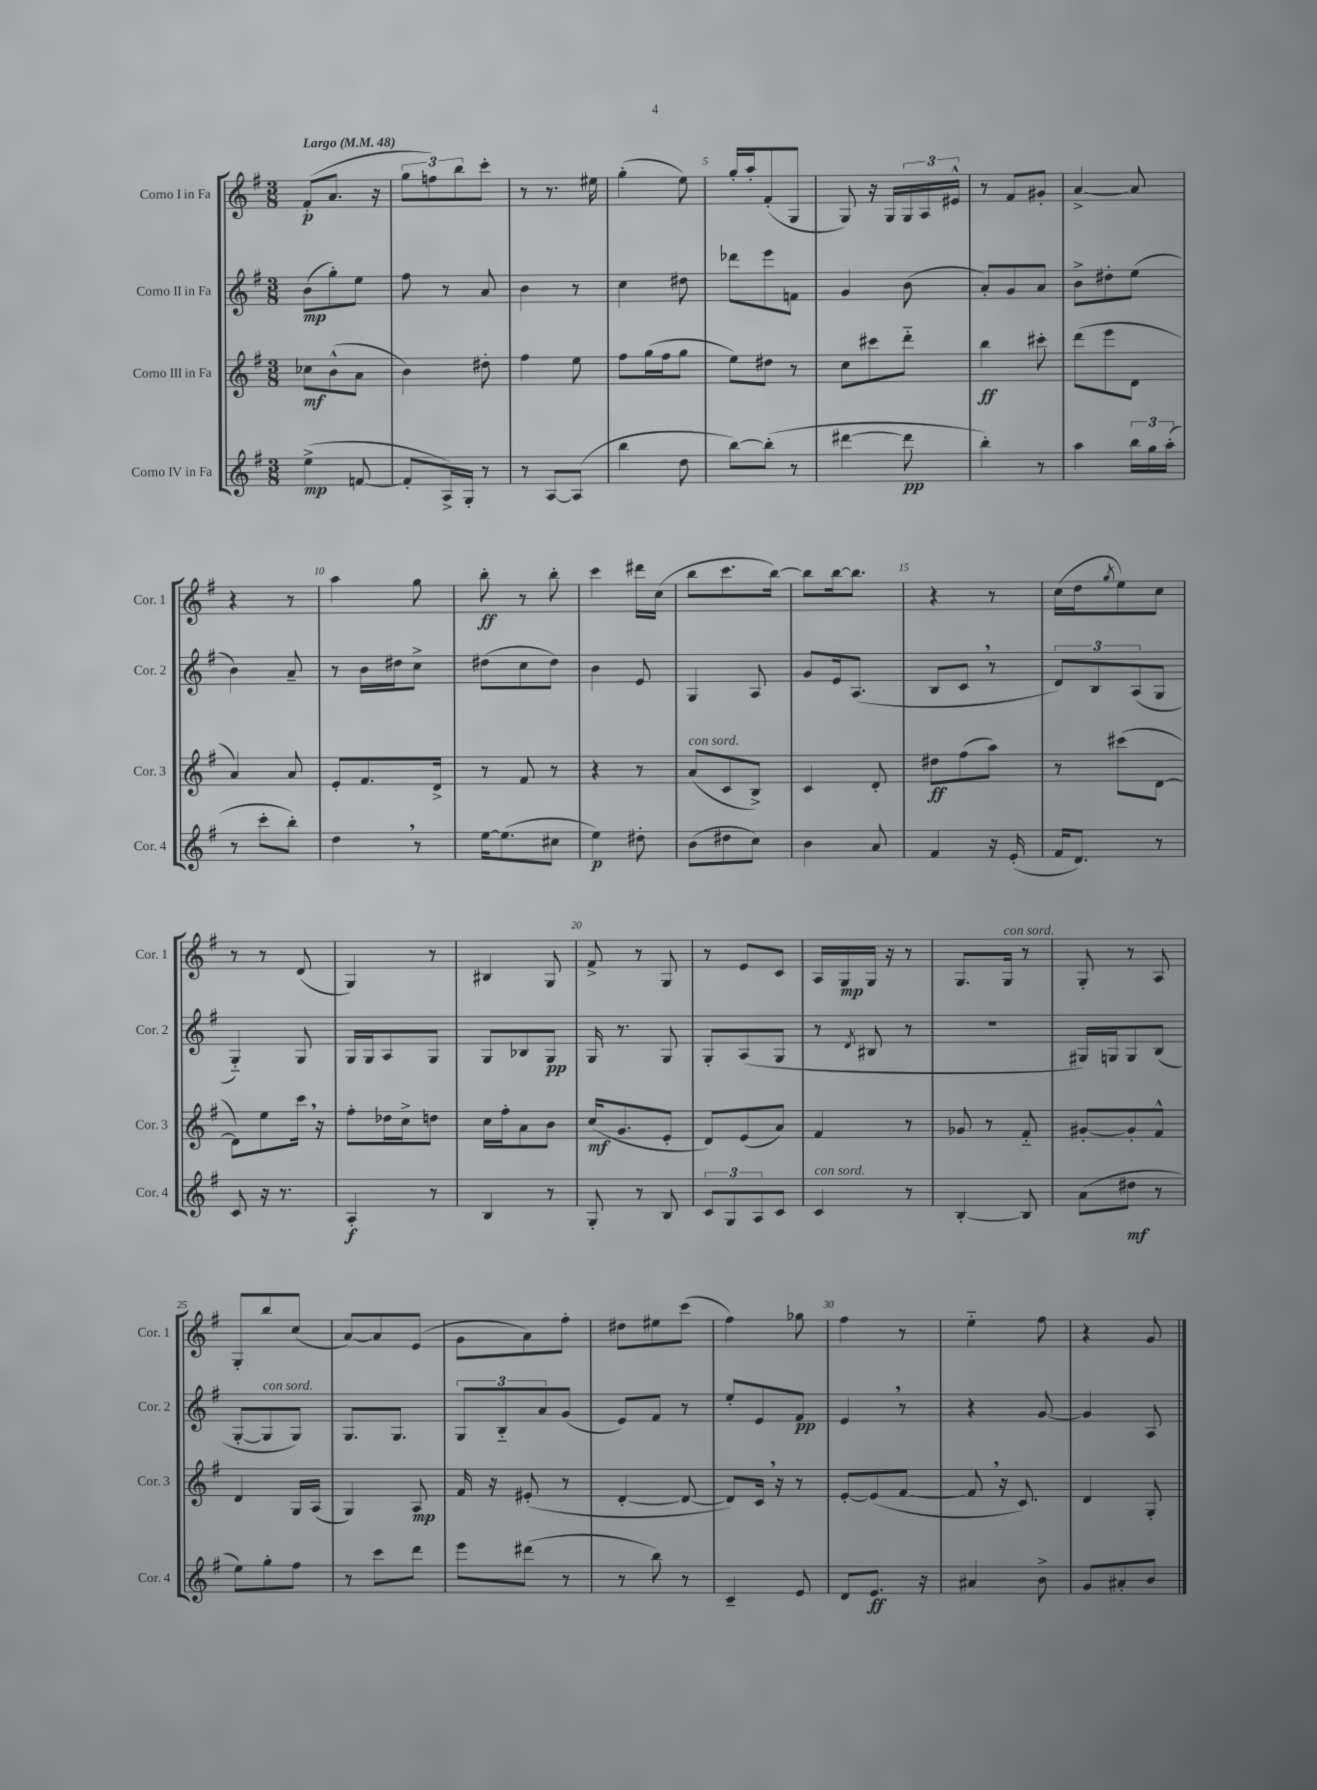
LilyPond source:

<<
\new StaffGroup <<
\new Staff = "s0" \with { instrumentName = "Corno I in Fa" shortInstrumentName = "Cor. 1" } {
    \clef treble \key g \major \numericTimeSignature \time 3/8 \tempo "Largo" 4 = 48
    fis'8-.\p( a'8. r16 |
    \tuplet 3/2 { g''8 f''8) b''8 } c'''8-. |
    r8 r8. eis''16 |
    g''4-.( e''8) |
    g''16-. a''16-. fis'8-.( g8 |
    g8) r16 g16 \tuplet 3/2 { g16 a16 eis'16-^ } |
    r8 fis'8 gis'8-. |
    a'4~-> a'8 |
    r4 r8 |
    a''4 g''8 |
    b''8-.\ff r8 b''8-. |
    c'''4 dis'''16 c''16( |
    b''8 c'''8. b''16~) |
    b''8 b''16~ b''8. |
    r4 r8 |
    c''16( d''16 \acciaccatura { g''8 } e''8) c''8 |
    r8 r8 d'8( |
    g4) r8 |
    bis4 g8 |
    fis'8-> r8 g8 |
    r8 e'8 c'8 |
    a16 g16\mp g16 r16 r8 |
    g8. g16^\markup { \italic "con sord." } r8 |
    g8-. r8 a8 |
    g8-. b''8 c''8( |
    a'8~) a'8 e'8( |
    g'8 a'8) fis''8-. |
    dis''8 eis''8 c'''8( |
    fis''4) ges''8 |
    fis''4 r8 |
    e''4-_ fis''8 |
    r4 g'8 \bar "|." |
}
\new Staff = "s1" \with { instrumentName = "Corno II in Fa" shortInstrumentName = "Cor. 2" } {
    \clef treble \key g \major \numericTimeSignature \time 3/8
    b'8\mp( g''8-.) e''8 |
    fis''8 r8 a'8 |
    b'4 r8 |
    c''4 dis''8 |
    des'''8 e'''8 f'8 |
    g'4 b'8( |
    a'8-.) g'8 a'8 |
    b'8-> dis''8-. e''8( |
    b'4) a'8-- |
    r8 b'16 dis''16 c''8-> |
    dis''8( c''8 dis''8) |
    b'4 e'8 |
    g4 a8 |
    g'8 e'16 a8.( |
    b8 c'8 \breathe r8 |
    \tuplet 3/2 { d'8) b8 a8( } g8 |
    g4-_) g8 |
    g16 g16 a8 g8 |
    g8 bes8 g8\pp |
    g16 r8. g8 |
    g8-. a8( g8 |
    r8 \acciaccatura { d'8 } bis8 r8 |
    R4. |
    gis16) g16 g8 b8( |
    g8~-. g8^\markup { \italic "con sord." } g8) |
    g8. g8. |
    \tuplet 3/2 { g8 b8-_ a'8 } g'8( |
    e'8) fis'8 r8 |
    e''8-. e'8 fis'8\pp |
    e'4 \breathe r8 |
    r4 g'8~ |
    g'4 a8 \bar "|." |
}
\new Staff = "s2" \with { instrumentName = "Corno III in Fa" shortInstrumentName = "Cor. 3" } {
    \clef treble \key g \major \numericTimeSignature \time 3/8
    ces''8\mf b'8-^( a'8 |
    b'4) dis''8-. |
    fis''4 e''8 |
    fis''8 g''16( fis''16 g''8 |
    e''8) dis''8 r8 |
    c''8 cis'''8 d'''8-_ |
    b''4\ff cis'''8-. |
    d'''8( e'''8 d'8 |
    a'4) a'8 |
    e'8-. fis'8. d'16-> |
    r8 fis'8 r8 |
    r4 r8 |
    a'8^\markup { \italic "con sord." }( c'8 b8->) |
    c'4 d'8-. |
    dis''8\ff fis''8( a''8) |
    r8 cis'''8( d'8~ |
    d'8) e''8 c'''16 \breathe r16 |
    fis''8-. des''16 c''16-> d''8 |
    c''16 fis''16-. a'8 b'8 |
    c''16\mf( g'8. e'8-. |
    d'8) e'8( a'8) |
    fis'4 r8 |
    ges'8 r8 fis'8-_ |
    gis'8~-. gis'8-. fis'8-^ |
    d'4 g16 a16( |
    g4) a8\mp |
    fis'16 r16 eis'8-.( r8 |
    d'4~-. d'8~ |
    d'8) c'16 \breathe r16 r8 |
    e'8~-. e'8( fis'8~ |
    fis'8 \breathe r16 c'8.) |
    d'4 g8-. \bar "|." |
}
\new Staff = "s3" \with { instrumentName = "Corno IV in Fa" shortInstrumentName = "Cor. 4" } {
    \clef treble \key g \major \numericTimeSignature \time 3/8
    e''4->\mp( f'8~ |
    f'8-. a16->) g16-. r8 |
    r8 a8~ a8( |
    b''4 d''8 |
    b''8~) b''8-.( r8 |
    dis'''4~ dis'''8\pp |
    b''4-.) r8 |
    a''4 \tuplet 3/2 { b''16 g''16 a''16-.( } |
    r8 c'''8-. b''8-.) |
    d''4 \breathe r8 |
    e''16~ e''8.( cis''8 |
    e''4\p) dis''8-. |
    b'8( dis''8 c''8) |
    b'4 a'8 |
    fis'4 r16 e'16-.( |
    fis'16 d'8.) r8 |
    c'8 r16 r8. |
    a4-.\f r8 |
    b4 r8 |
    g8-. r8 b8 |
    \tuplet 3/2 { c'8 g8 a8 } c'8 |
    c'4^\markup { \italic "con sord." } r8 |
    b4~-. b8 |
    a'8( dis''8\mf r8 |
    e''8) g''8-. fis''8 |
    r8 c'''8 d'''8 |
    e'''8 dis'''8( r8 |
    r8 b''8) r8 |
    c'4-- e'8 |
    d'8 e'8.\ff r16 |
    ais'4 b'8-> |
    g'8 ais'8-. b'8 \bar "|." |
}
>>
>>
\layout { \context { \Score \override BarNumber.break-visibility = ##(#f #t #t) barNumberVisibility = #(every-nth-bar-number-visible 5) } }
